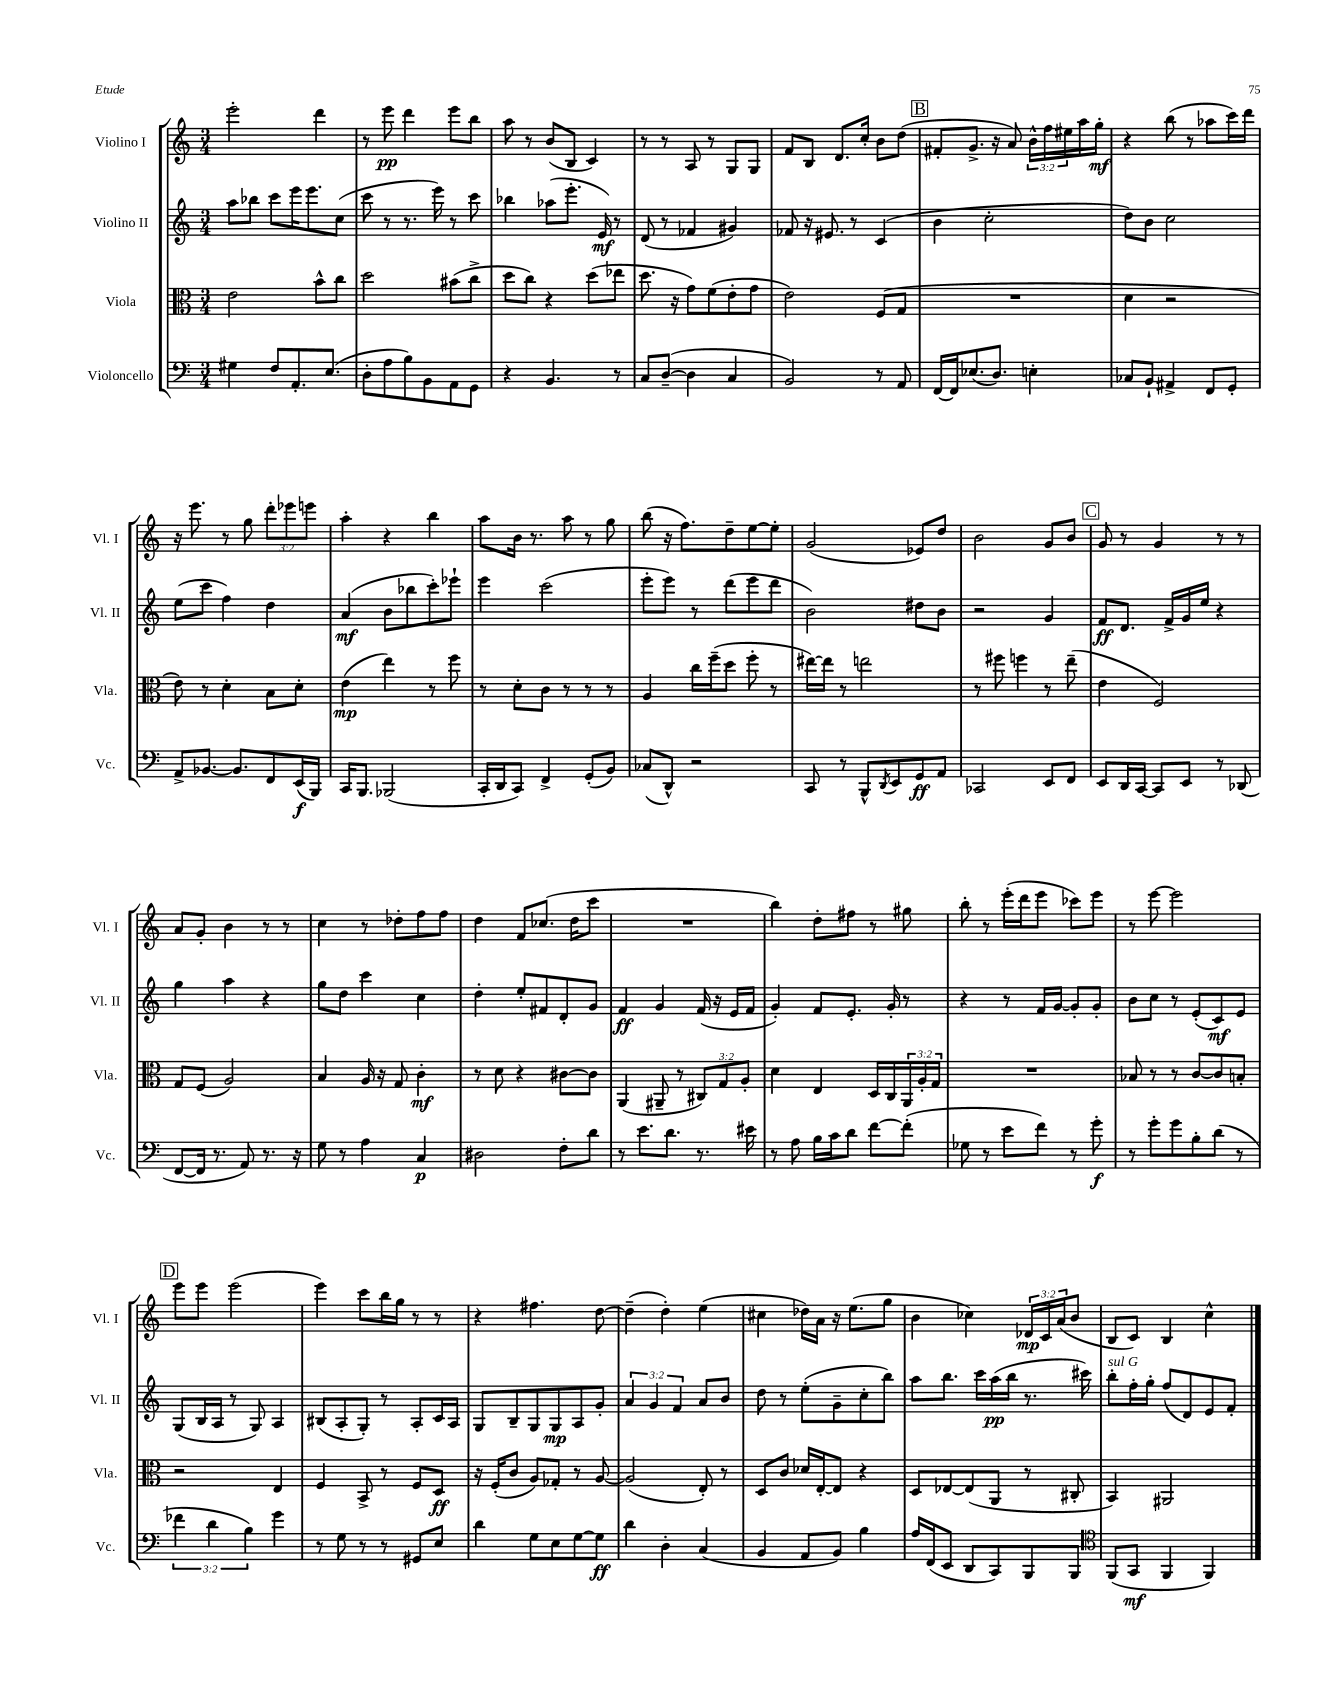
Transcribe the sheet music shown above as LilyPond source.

<<
\new StaffGroup <<
\new Staff = "s0" \with { instrumentName = "Violino I" shortInstrumentName = "Vl. I" } {
    \clef treble \key c \major \numericTimeSignature \time 3/4 \override Staff.TupletNumber.text = #tuplet-number::calc-fraction-text
    e'''2-. d'''4 |
    r8 e'''8\pp d'''4 e'''8 b''8 |
    a''8 r8 b'8( b8 c'4) |
    r8 r8 a8 r8 g8 g8 |
    f'8 b8 d'8. c''16-. b'8 d''8( |
    \mark \markup { \box "B" } fis'8-. g'8.-> r16 a'8) \tuplet 3/2 { b'16-^ f''16 eis''16 } a''16 g''16-.\mf |
    r4 b''8( r8 aes''8 c'''16) d'''16 |
    r16 e'''8. r8 g''8 \tuplet 3/2 { d'''8-. ees'''8 e'''8 } |
    a''4-. r4 b''4 |
    a''8 b'16 r8. a''8 r8 g''8 |
    b''8( r16 f''8.) d''8-- e''8~ e''8-. |
    g'2( ees'8) d''8 |
    b'2 g'8 b'8 |
    \mark \markup { \box "C" } g'8 r8 g'4 r8 r8 |
    a'8 g'8-. b'4 r8 r8 |
    c''4 r8 des''8-. f''8 f''8 |
    d''4 f'8 ces''8.( d''16 c'''8 |
    R2. |
    b''4) d''8-. fis''8 r8 gis''8 |
    b''8-. r8 e'''16-.( d'''16 e'''8 ces'''8) e'''8 |
    r8 e'''8~ e'''2 |
    \mark \markup { \box "D" } e'''8 e'''8 e'''2( |
    e'''4) c'''8 b''16 g''16 r8 r8 |
    r4 fis''4. d''8~ |
    d''4--( d''4-.) e''4( |
    cis''4 des''16) a'16 r16 e''8.( g''8 |
    b'4 ces''4) \tuplet 3/2 { des'16\mp c'16 a'16( } b'8 |
    b8 c'8) b4 c''4-^ \bar "|." |
}
\new Staff = "s1" \with { instrumentName = "Violino II" shortInstrumentName = "Vl. II" } {
    \clef treble \key c \major \numericTimeSignature \time 3/4 \override Staff.TupletNumber.text = #tuplet-number::calc-fraction-text
    a''8 bes''8 c'''8 e'''16 e'''8. c''8( |
    c'''8 r8 r8. e'''16) r8 c'''8 |
    bes''4 aes''8( e'''8.-. e'16\mf) r8 |
    d'8( r8 fes'4 gis'4) |
    fes'8 r16 eis'8. r8 c'4( |
    \mark \markup { \box "B" } b'4 c''2-. |
    d''8) b'8 c''2 |
    e''8( c'''8 f''4) d''4 |
    a'4\mf( b'8 bes''8 c'''8-.) ees'''8-! |
    e'''4 c'''2( |
    e'''8-. e'''8) r8 d'''8( e'''8 d'''8 |
    b'2) dis''8 b'8 |
    r2 g'4 |
    \mark \markup { \box "C" } f'8\ff d'8. f'16-> g'16 e''16 r4 |
    g''4 a''4 r4 |
    g''8 d''8 c'''4 c''4 |
    d''4-. e''8-. fis'8 d'8-. g'8 |
    f'4\ff g'4 f'16( r16 e'16 f'16 |
    g'4-.) f'8 e'8.-. g'16-. r8 |
    r4 r8 f'16 g'16~ g'8-. g'8-. |
    b'8 c''8 r8 e'8-.( c'8\mf) e'8 |
    \mark \markup { \box "D" } g8( b16 a16 r8 g8) a4 |
    bis8( a8-. g8-.) r8 a8-. c'16 a16 |
    g8 b8-- g8 g8\mp a8 g'8-. |
    \tuplet 3/2 { a'4 g'4 f'4 } a'8 b'8 |
    d''8 r8 e''8-.( g'8-- c''8-. b''8) |
    a''8 b''8. c'''16 a''16\pp( b''16 r8. cis'''16) |
    b''8-.^\markup { \italic "sul G" } f''16-. g''16-. f''8( d'8) e'8 f'8-. \bar "|." |
}
\new Staff = "s2" \with { instrumentName = "Viola" shortInstrumentName = "Vla." } {
    \clef alto \key c \major \numericTimeSignature \time 3/4 \override Staff.TupletNumber.text = #tuplet-number::calc-fraction-text
    e'2 b'8-^ c''8 |
    d''2 bis'8( c''8-> |
    d''8 c''8) r4 d''8( ees''8 |
    d''8. r16 g'8) f'8( e'8-. g'8 |
    e'2) f8( g8 |
    \mark \markup { \box "B" } R2. |
    d'4 r2 |
    e'8) r8 d'4-. b8 d'8-. |
    e'4\mp( e''4) r8 f''8 |
    r8 d'8-. c'8 r8 r8 r8 |
    a4 c''16 f''16--( d''8 f''8-. r8 |
    eis''16~) eis''16 r8 e''2 |
    r8 fis''8 f''4 r8 e''8--( |
    \mark \markup { \box "C" } e'4 f2) |
    g8 f8( a2) |
    b4 a16 r16 g8 c'4-.\mf |
    r8 d'8 r4 cis'8~ cis'8 |
    a,4( ais,8-- r8 \tuplet 3/2 { cis8) g8 a8-. } |
    d'4 e4 d16 c16 \tuplet 3/2 { a,16 a16-. g16 } |
    R2. |
    bes8 r8 r8 c'8~ c'8 b8-. |
    \mark \markup { \box "D" } r2 e4 |
    f4 b,8-> r8 f8 d8\ff |
    r16 f16-.( c'8 a8) ges8-. r8 a8~ |
    a2( e8-.) r8 |
    d8 c'8 des'16 e16~-. e8 r4 |
    d8 ees8~ ees8( a,8 r8 cis8-. |
    b,4) ais,2 \bar "|." |
}
\new Staff = "s3" \with { instrumentName = "Violoncello" shortInstrumentName = "Vc." } {
    \clef bass \key c \major \numericTimeSignature \time 3/4 \override Staff.TupletNumber.text = #tuplet-number::calc-fraction-text
    gis4 f8 a,8.-. e8.( |
    d8-. a8 b8) b,8 a,8 g,8 |
    r4 b,4. r8 |
    c8 d8~--( d4 c4 |
    b,2) r8 a,8 |
    \mark \markup { \box "B" } f,16~ f,16 ees8.( d8.) e4-. |
    ces8 b,8-! ais,4-> f,8 g,8-. |
    a,8-> bes,8.~ bes,8. f,8 e,16\f( b,,16) |
    c,16 b,,8. bes,,2( |
    c,16-. d,16 c,8) f,4-> g,8-.( b,8) |
    ces8( d,8-^) r2 |
    c,8 r8 b,,8-^ \acciaccatura { d,8 } e,8 g,8\ff a,8 |
    ces,2 e,8 f,8 |
    \mark \markup { \box "C" } e,8 d,16 c,16~ c,8 e,8 r8 des,8( |
    f,8~ f,16 r8. a,8) r8. r16 |
    g8 r8 a4 c4\p |
    dis2 f8-. d'8 |
    r8 e'8. d'8. r8. eis'16 |
    r8 a8 b16 c'16 d'8 f'8~ f'8-.( |
    ges8 r8 e'8 f'8) r8 g'8-.\f |
    r8 g'8-. g'8 b8-. d'8( r8 |
    \mark \markup { \box "D" } \tuplet 3/2 { fes'4 d'4 b4) } g'4 |
    r8 g8 r8 r8 gis,8 e8 |
    d'4 g8 e8 g8~ g8\ff |
    d'4 d4-. c4( |
    b,4 a,8 b,8) b4 |
    a16 f,16( e,8 d,8 c,8) b,,8 b,,8 |
    \clef tenor f,8( g,8\mf f,4 f,4) \bar "|." |
}
>>
>>
\layout { \context { \Score \remove "Bar_number_engraver" } }
